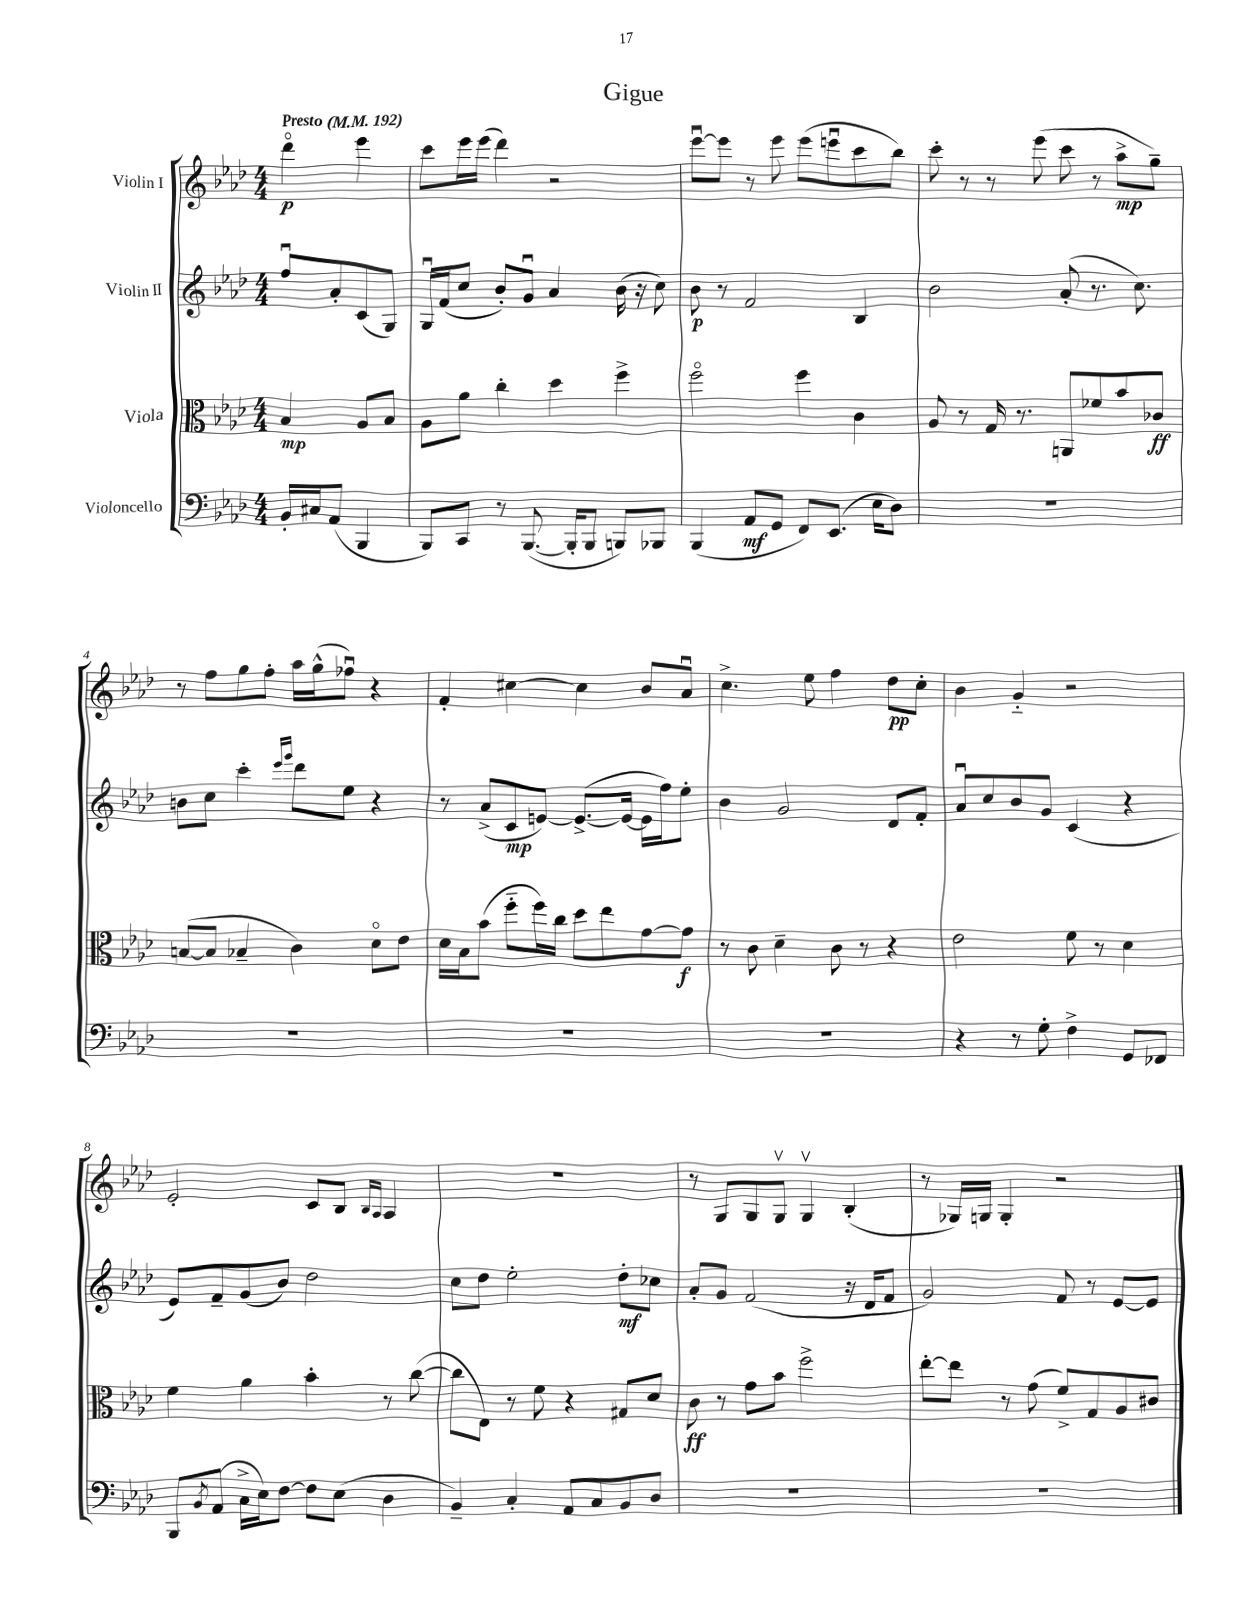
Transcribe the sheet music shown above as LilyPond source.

\header { title = "Gigue" }
<<
\new StaffGroup <<
\new Staff = "s0" \with { instrumentName = "Violin I" } {
    \clef treble \key aes \major \numericTimeSignature \time 4/4 \partial 2 \tempo "Presto" 4 = 192
    des'''4\flageolet\p ees'''4 |
    c'''8 ees'''16 ees'''16( des'''4) r2 |
    ees'''8~\downbow ees'''8 r8 ees'''8 ees'''8( e'''8\downbow c'''8 bes''8) |
    c'''8-. r8 r8 ees'''8( c'''8 r8 aes''8->\mp g''8--) |
    r8 f''8 g''8 f''8-. aes''16 g''16-^( fes''8\downbow) r4 |
    f'4-. cis''4~ cis''4 bes'8 aes'8\downbow |
    c''4.-> ees''8 f''4 des''8\pp c''8-. |
    bes'4 g'4-_ r2 |
    ees'2-. c'8 bes8 \grace { bes16 aes16 } aes4 |
    R1 |
    r8 g8 g8 g8\upbow g4\upbow bes4-.( |
    r8 ges16) g16 g4-. r2 \bar "|." |
}
\new Staff = "s1" \with { instrumentName = "Violin II" } {
    \clef treble \key aes \major \numericTimeSignature \time 4/4 \partial 2
    f''8\downbow aes'8-. c'8( g8) |
    g16\downbow f'16( c''8 bes'8-.) g'8\downbow aes'4 bes'16( r16 c''8) |
    bes'8\p r8 f'2 bes4 |
    bes'2 aes'8-.( r8. c''8.) |
    b'8 c''8 c'''4-. \grace { ees'''16 g'''16 } des'''8 ees''8 r4 |
    r8 aes'8->( c'8\mp e'8~) e'8.~->( e'16~ e'16 f''16) ees''8-. |
    bes'4 g'2 des'8 f'8-. |
    aes'8\downbow c''8 bes'8 g'8 c'4( r4 |
    ees'8) f'8-- g'8( bes'8) des''2 |
    c''8 des''8 ees''2-. des''8-.\mf ces''8 |
    aes'8-. g'8 f'2( r16 des'16 f'8 |
    g'2) f'8 r8 ees'8~ ees'8 \bar "|." |
}
\new Staff = "s2" \with { instrumentName = "Viola" } {
    \clef alto \key aes \major \numericTimeSignature \time 4/4 \partial 2
    bes4\mp aes8 bes8 |
    aes8 aes'8 c''4-. des''4 f''4-> |
    f''2\flageolet f''4 c'4 |
    aes8 r8 g16 r8. a,8 fes'8 bes'8 ces'8\ff |
    b8~( b8 bes4-- c'4) des'8\flageolet ees'8 |
    des'16 bes16 bes'8( f''8-_ f''16) c''16 des''8 ees''8 g'8~ g'8\f |
    r8 c'8 des'4-- c'8 r8 r4 |
    ees'2 f'8 r8 des'4 |
    f'4 aes'4 bes'4-. r8 c''8~( |
    c''8 ees8) r8 f'8 r4 gis8 des'8 |
    c'8\ff r8 g'8 bes'8 f''2-> |
    ees''8~-. ees''8 r8 g'8( f'8->) g8 aes8 cis'8 \bar "|." |
}
\new Staff = "s3" \with { instrumentName = "Violoncello" } {
    \clef bass \key aes \major \numericTimeSignature \time 4/4 \partial 2
    bes,16-. cis16 aes,8( bes,,4 |
    bes,,8) c,8 r8 bes,,8.~( bes,,16-. bes,,8 b,,8) bes,,8 |
    bes,,4( aes,8\mf g,8 f,8) ees,8.( ees16 des8) |
    R1 |
    R1 |
    R1 |
    R1 |
    r4 r8 g8-. f4-> g,8 fes,8 |
    bes,,8 \acciaccatura { bes,8 } aes,8( c16-> ees16) f8~ f8 ees8( des4 |
    bes,4--) c4-. aes,8 c8 bes,8 des8 |
    R1 |
    R1 \bar "|." |
}
>>
>>
